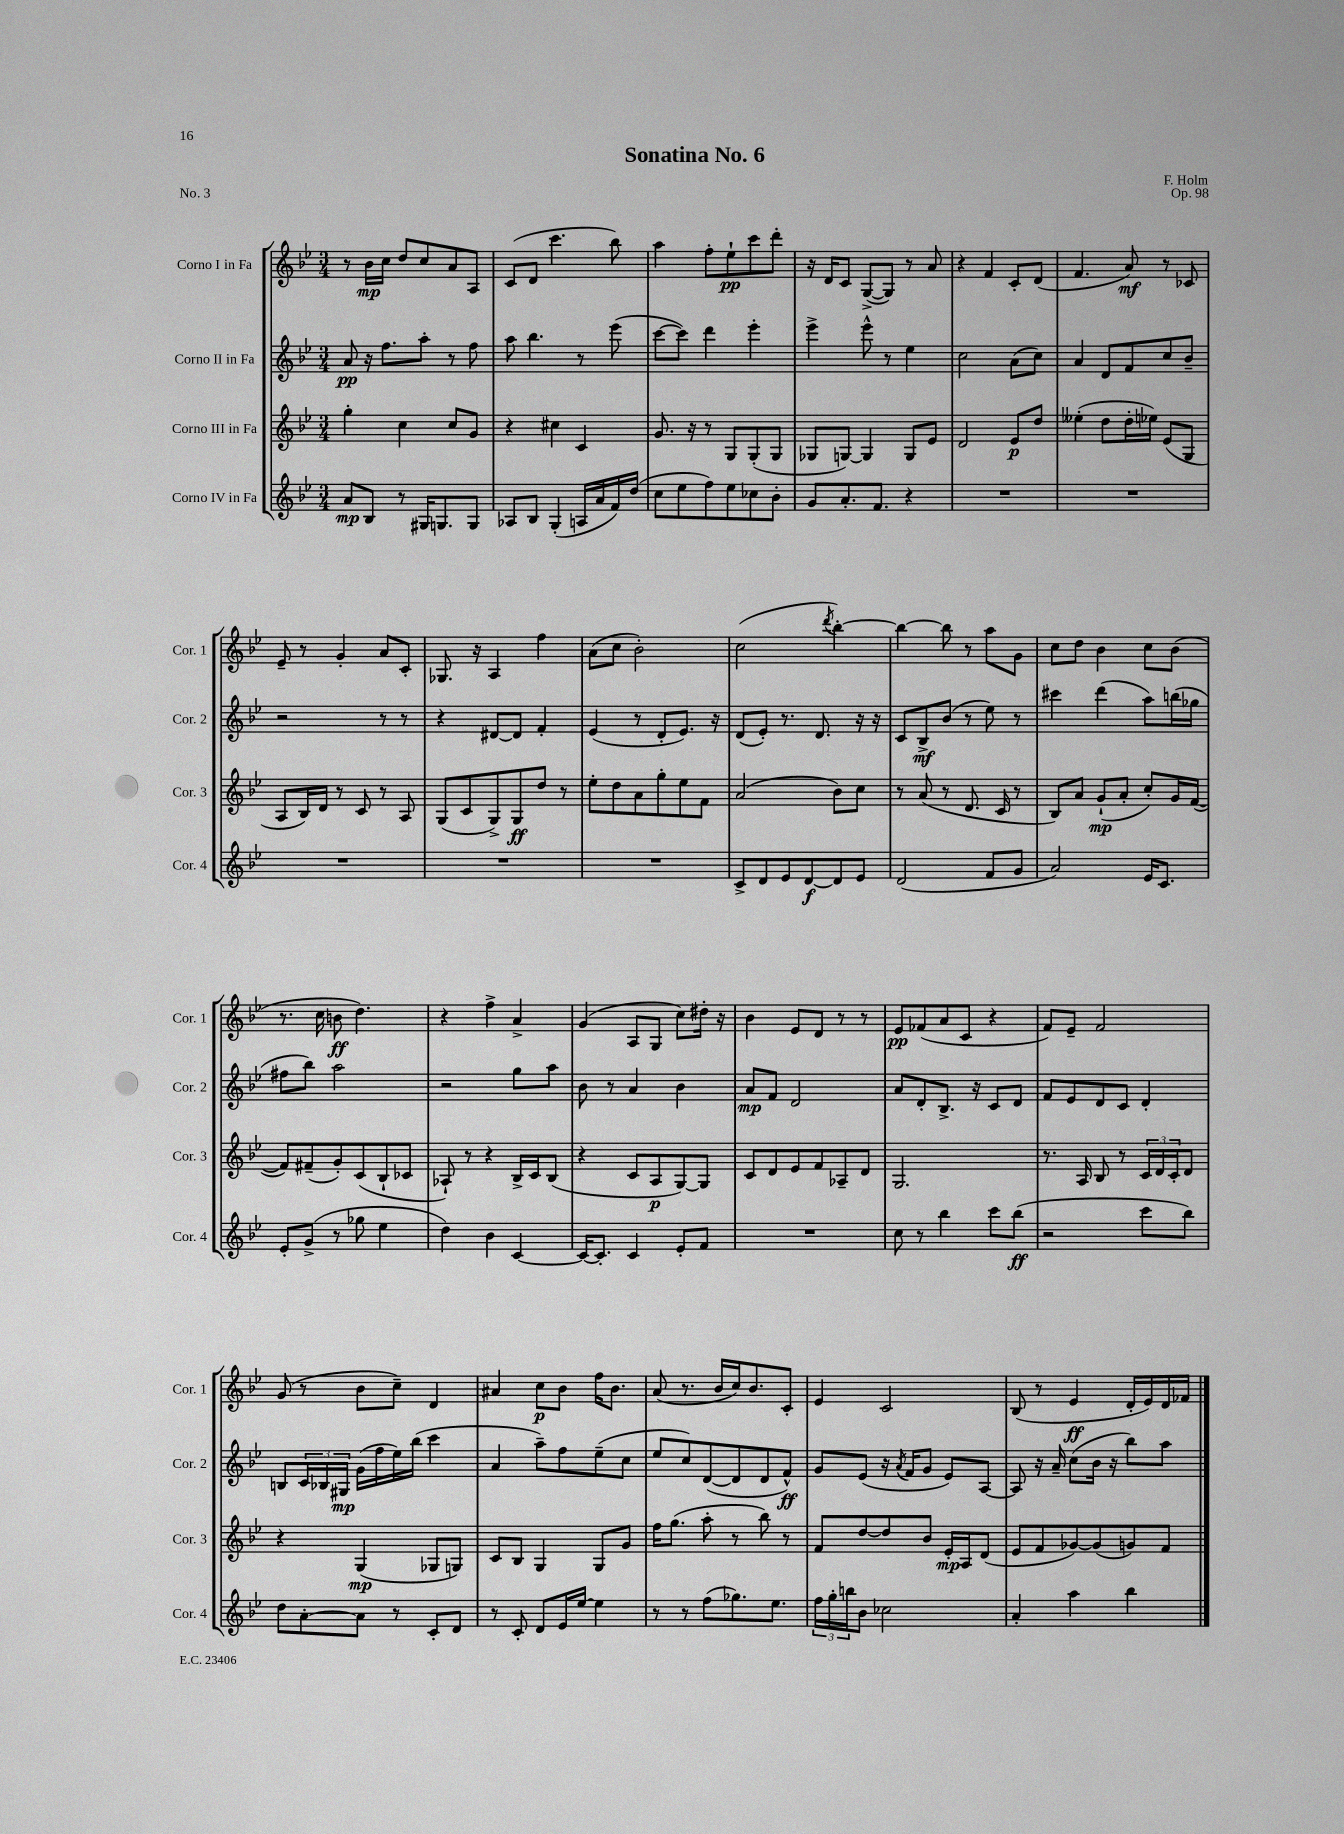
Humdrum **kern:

**kern	**kern	**kern	**kern
*staff4	*staff3	*staff2	*staff1
*clefG2	*clefG2	*clefG2	*clefG2
*k[b-e-]	*k[b-e-]	*k[b-e-]	*k[b-e-]
*M3/4	*M3/4	*M3/4	*M3/4
8a/L	4gg'\	8a/	8r
8B-/J	.	16r	16b-\LL
.	.	8.ff\L	16cc\JJ
8r	4cc\	.	8dd/L
16G#/LK	.	8aa'\J	8cc/
8.G/	.	.	.
.	8cc/L	8r	8a/
8G/J	8g/J	8ff\	8A/J
=	=	=	=
8A-/L	4r	8aa\	(8c/L
8B-/J	.	4.bb-\	8d/J
(4G'/	4cc#\	.	4.ccc\
16A/LL	4c/	8r	.
16a/	.	.	.
16f/)	.	(8eee-\	8bb-\)
(16dd/JJ	.	.	.
=	=	=	=
8cc\L	8.g/	[8ccc\L	4aa\
8ee-\	.	8ccc\]J)	.
.	16r	.	.
8ff\)	8r	4ddd\	8ff'\L
8ee-\	8G/L	.	8ee-`\
8cc-\	(8G'/	4eee-'\	8ccc\
8b-'\J	8G/J	.	8ddd'\J
=	=	=	=
8g/L	8G-/L	4eee-^\	16r
.	.	.	16d/LK
8.a'/	[8G/J)	.	8c/J
.	4G/]	8eee-^^\	([8G^/L
8.f/J	.	.	.
.	.	8r	8G/]J)
4r	8G/L	4ee-\	8r
.	8e-/J	.	8a/
=	=	=	=
2.r	2d/	2cc\	4r
.	.	.	4f/
.	8e-/L	(8a\L	8c'/L
.	8dd/J	8cc\J)	(8d/J
=	=	=	=
2.r	(4ee--'\	4a/	4.f/
.	8dd\L	8d/L	.
.	16dd'\L	8f/	8a/)
.	16ee-\JJ)	.	.
.	(8e-/L	8cc/	8r
.	8G/J	8b-~/J	8c-/
=	=	=	=
2.r	8A/L	2r	8e-~/
.	16B-/L)	.	8r
.	16d/JJ	.	.
.	8r	.	4g'/
.	8c/	.	.
.	8r	8r	8a/L
.	8A/	8r	8c'/J
=	=	=	=
2.r	(8G/L	4r	8.G-/
.	8c/	.	.
.	.	.	16r
.	8G^/)	[8d#/L	4A/
.	8G/	8d#/]J	.
.	8dd/J	4f'/	4ff\
.	8r	.	.
=	=	=	=
2.r	8ee-'\L	(4e-/	(8a\L
.	8dd\	.	8cc\J
.	8a\	8r	2b-'\)
.	8gg'\	8d'/L	.
.	8ee-\	8.e-/J)	.
.	8f\J	.	.
.	.	16r	.
=	=	=	=
8c^/L	(2a/	(8d/L	(2cc\
8d/	.	8e-'/J)	.
8e-/	.	8.r	.
[8d/	.	.	.
.	.	8.d/	.
.	.	.	8qddd/
8d/]	8b-\L)	.	[4bb-'\)
8e-/J	8cc\J	16r	.
.	.	16r	.
=	=	=	=
(2d/	8r	8c/L	4bb-\_
.	(8a/	8B-^/	.
.	8r	(8b-/J	8bb-\]
.	8.d/	8r	8r
8f/L	.	8ee-\)	8aa\L
.	16c/	.	.
8g/J	8r	8r	8g\J
=	=	=	=
2a/)	8B-/L)	4ccc#\	8cc\L
.	8a/J	.	8dd\J
.	(8g`/L	(4ddd\	4b-\
.	8a'/J	.	.
16e-/LK	8cc'/L)	8aa\L)	8cc\L
8.c/J	.	.	.
.	16g/L	(16bb\L	(8b-\J
.	([16f/JJ	16gg-\JJ	.
=	=	=	=
8e-'/L	8f/]L)	8ff#\L	8.r
(8g^/J	(8f#~/	8bb-\J)	.
.	.	.	16cc\
8r	8g'/)	2aa\	8b\
8gg-\	(8c/	.	4.dd\)
4ee-\	8B-`/	.	.
.	8c-/J	.	.
=	=	=	=
4dd\)	8A-`/)	2r	4r
.	8r	.	.
4b-\	4r	.	4ff^\
[4c/	16B-^/LL	8gg\L	4a^/
.	16c/J	.	.
.	(8B-/J	8aa\J	.
=	=	=	=
16c/_LK	4r	8b-\	(4g/
8.c'/]J	.	.	.
.	.	8r	.
4c/	8c/L	4a/	8A/L
.	8A/	.	8G/J
8e-'/L	[8G/)	4b-\	8cc\L)
8f/J	8G/]J	.	16dd#'\Jk
.	.	.	16r
=	=	=	=
2.r	8c/L	8a/L	4b-\
.	8d/	8f/J	.
.	8e-/	2d/	8e-/L
.	8f/	.	8d/J
.	8A-~/	.	8r
.	8d/J	.	8r
=	=	=	=
8cc\	2.G/	8a/L	8e-/L
8r	.	8d'/	(8f-/
4bb-\	.	8.B-^/J	8a/
.	.	.	8c/J
.	.	16r	.
8ccc\L	.	8c/L	4r
(8bb-\J	.	8d/J	.
=	=	=	=
2r	8.r	8f/L	8f/L)
.	.	8e-/	8e-~/J
.	16A/	.	.
.	8B-/	8d/	2f/
.	8r	8c/J	.
8ccc\L	24c/LL	4d'/	.
.	24d/	.	.
.	24c'/J	.	.
8bb-\J)	8d/J	.	.
=	=	=	=
8dd\L	4r	8B/L	(8g/
[8a'\	.	24c/L	8r
.	.	24B-/	.
.	.	24G#/JJ	.
8a\]J	(4G/	(16g\LL	8b-\L
.	.	16ff\	.
8r	.	16ee-\)	8cc~\J)
.	.	(16bb-\JJ	.
8c'/L	8G-/L	4ccc\	4d/
8d/J	8G/J)	.	.
=	=	=	=
8r	8c/L	4a/	4a#/
8c'/	8B-/J	.	.
8d/L	4G/	8aa~\L)	8cc\L
16e-/L	.	8ff\	8b-\J
[16ee-/JJ	.	.	.
4ee-\]	8G/L	(8ee-~\	16ff\LK
.	.	.	8.b-\J
.	8g/J	8cc\J	.
=	=	=	=
8r	16ff\LK	8ee-/L	(8a/
.	(8.gg\J	.	.
8r	.	8cc/)	8.r
(8ff\L	8aa'\	([8d/	.
.	.	.	16b-/LL
8.gg-\)	8r	8d/]	16cc/J)
.	.	.	8.b-/
.	8bb-\)	8d/	.
8.ee-\J	.	.	.
.	8r	8f^^/J)	8c'/J
=	=	=	=
24ff\LL	8f/L	8g/L	4e-/
24gg'\	.	.	.
24bb\J	.	.	.
8b-\J	[8dd/	(8e-/J	.
2cc-\	8dd/]	16r	2c/
.	.	8qa/	.
.	.	16f/LK	.
.	8b-/J	8g/J	.
.	16e-'/LL	8e-/L)	.
.	16A/J	.	.
.	(8d/J	[8A/J	.
=	=	=	=
4a'/	8e-/L	8A/]	(8B-/
.	8f/	16r	8r
.	.	16a~/	.
4aa\	[8g-/)	(8cc\L	4e-/
.	(8g-/]	16b-\Jk	.
.	.	16r	.
4bb-\	8g/)	8bb-\L)	16d'/LL
.	.	.	16e-/)
.	8f/J	8aa\J	16d/
.	.	.	16f-/JJ
==	==	==	==
*-	*-	*-	*-
